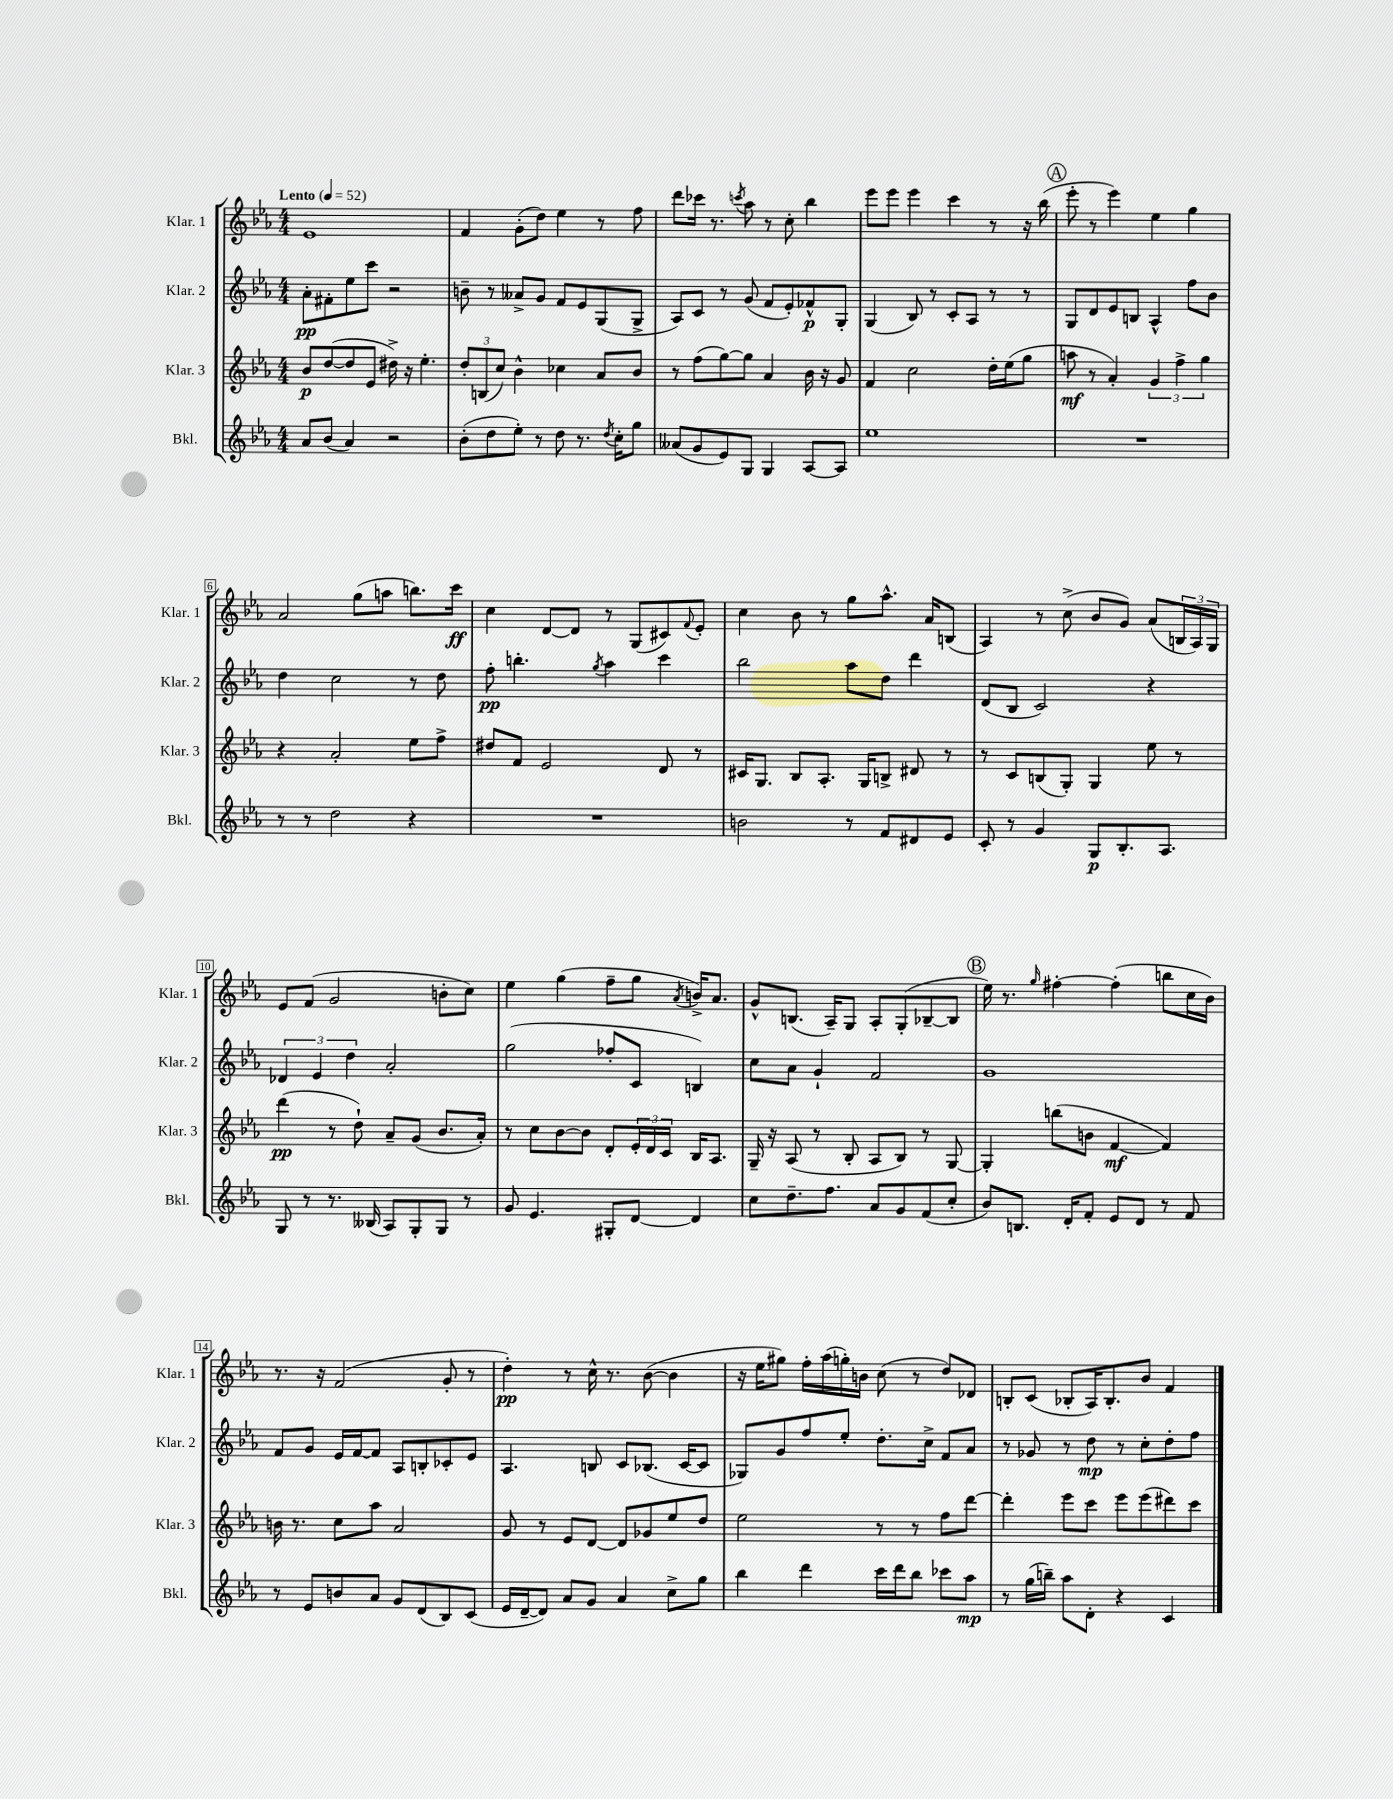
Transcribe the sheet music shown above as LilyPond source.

<<
\new StaffGroup <<
\new Staff = "s0" \with { instrumentName = "Klar. 1" shortInstrumentName = "Klar. 1" } {
    \clef treble \key ees \major \numericTimeSignature \time 4/4 \tempo "Lento" 4 = 52
    ees'1 |
    f'4 g'8-.( d''8) ees''4 r8 f''8 |
    d'''8 ces'''16 r8. \acciaccatura { c'''8 } aes''8 r8 c''8-. bes''4 |
    ees'''8 ees'''8 ees'''4 c'''4 r8 r16 bes''16( |
    \mark \markup { \circle "A" } ees'''8-. r8 ees'''4) ees''4 g''4 |
    aes'2 g''8( a''8 b''8.) c'''16\ff |
    c''4 d'8~ d'8 r8 g8( cis'8) \appoggiatura { f'8 } ees'8-. |
    c''4 bes'8 r8 g''8 aes''8.-^ aes'16 b8( |
    aes4) r8 c''8->( bes'8 g'8) aes'8( \tuplet 3/2 { b16 aes16) g16 } |
    ees'8 f'8( g'2 b'8-. c''8) |
    ees''4 g''4( f''8-- g''8 \acciaccatura { aes'8 } b'16->) aes'8. |
    g'8-^ b8.( aes16--) g8 aes8-. g8-.( bes8~-- bes8 |
    \mark \markup { \circle "B" } ees''16) r8. \grace { g''16 } fis''4~-. fis''4-.( b''8 c''16 bes'16) |
    r8. r16 f'2( g'8-. r8 |
    d''4-.\pp) r8 c''16-^ r8. bes'8~( bes'4 |
    r16 ees''16 gis''8) f''16-. aes''16( g''16-.) b'16 c''8( r8 d''8) des'8 |
    b8-. c'8( bes8-. aes16) bes8.-. bes'8 f'4 \bar "|." |
}
\new Staff = "s1" \with { instrumentName = "Klar. 2" shortInstrumentName = "Klar. 2" } {
    \clef treble \key ees \major \numericTimeSignature \time 4/4
    aes'8-.\pp fis'8-. ees''8 c'''8 r2 |
    b'8-- r8 aeses'8-> g'8 f'8 ees'8 g8( g8-> |
    aes8) c'8 r8 g'8( f'8 ees'8-.) fes'8-^\p g8-. |
    g4( bes8) r8 c'8-. aes8 r8 r8 |
    \mark \markup { \circle "A" } g8 d'8 ees'8 b8 aes4-^ f''8 bes'8 |
    d''4 c''2 r8 d''8 |
    f''8-.\pp b''4.-. \acciaccatura { g''8 } aes''4 c'''4 |
    bes''2 aes''8 d''8 d'''4 |
    d'8( bes8 c'2) r4 |
    \tuplet 3/2 { des'4 ees'4 d''4 } aes'2-. |
    g''2( fes''8-. c'8 b4) |
    c''8 aes'8 g'4-! f'2 |
    \mark \markup { \circle "B" } g'1 |
    f'8 g'8 ees'16 f'16~ f'8 aes8 b8-. ces'8-. ees'8 |
    aes4. b8 c'8 bes8.( c'16~ c'8 |
    ges8) g'8 f''8 ees''8-. d''8.-. c''16-> f'8 aes'8 |
    r8 ges'8 r8 d''8\mp r8 c''8-. d''8-. f''8 \bar "|." |
}
\new Staff = "s2" \with { instrumentName = "Klar. 3" shortInstrumentName = "Klar. 3" } {
    \clef treble \key ees \major \numericTimeSignature \time 4/4
    bes'8\p d''8~( d''8 ees'8 dis''16->) r16 ees''4.-. |
    \tuplet 3/2 { d''8-. b8( c''8) } bes'4-^ ces''4 aes'8 bes'8 |
    r8 f''8( g''8~) g''8 aes'4 bes'16 r16 g'8 |
    f'4 c''2 d''16-. ees''16( g''8 |
    \mark \markup { \circle "A" } a''8\mf r8 aes'4-.) \tuplet 3/2 { g'4 f''4-> g''4 } |
    r4 aes'2-. ees''8 f''8-> |
    dis''8 f'8 ees'2 d'8 r8 |
    cis'16 g8. bes8 aes8.-. g16 b8-> dis'8 r8 |
    r8 c'8 b8( g8-.) g4 ees''8 r8 |
    d'''4\pp( r8 d''8-!) aes'8-- g'8( bes'8. aes'16-.) |
    r8 c''8 bes'8~ bes'8 d'8-. \tuplet 3/2 { ees'16-. d'16 c'16 } bes16 aes8. |
    g16-- r16 aes8( r8 bes8-. aes8 bes8) r8 g8~ |
    \mark \markup { \circle "B" } g4-. b''8( b'8 f'4~\mf f'4) |
    b'16 r8. c''8 aes''8 aes'2 |
    g'8 r8 ees'8 d'8~ d'8 ges'8 ees''8 d''8 |
    ees''2 r8 r8 f''8 d'''8~ |
    d'''4-. ees'''8 c'''8 ees'''8 ees'''8( dis'''8) c'''8 \bar "|." |
}
\new Staff = "s3" \with { instrumentName = "Bkl." shortInstrumentName = "Bkl." } {
    \clef treble \key ees \major \numericTimeSignature \time 4/4
    aes'8 bes'8( aes'4) r2 |
    bes'8-.( d''8 ees''8-.) r8 d''8 r8. \acciaccatura { d''8 } c''16-. g''8 |
    aeses'8( g'8 ees'8) g8 g4 aes8~ aes8 |
    ees''1 |
    \mark \markup { \circle "A" } R1 |
    r8 r8 d''2 r4 |
    R1 |
    b'2 r8 f'8 dis'8 ees'8 |
    c'8-. r8 g'4 g8\p bes8.-. aes8. |
    g8 r8 r8. beses16( aes8) g8-. g8 r8 |
    g'8 ees'4. gis8-. d'8~ d'4 |
    c''8 d''8.-- f''8. aes'8 g'8 f'8( c''8-. |
    \mark \markup { \circle "B" } bes'8) b8. d'16-. f'8-. ees'8 d'8 r8 f'8 |
    r8 ees'8 b'8 aes'8 g'8 d'8( bes8) c'8( |
    ees'16 d'16~-- d'8) aes'8 g'8 aes'4 c''8-> g''8 |
    bes''4 d'''4 c'''16 d'''16 bes''8 ces'''8 aes''8\mp |
    r8 g''16( b''16--) aes''8 d'8-. r4 c'4 \bar "|." |
}
>>
>>
\layout { \context { \Score \override BarNumber.stencil = #(make-stencil-boxer 0.1 0.3 ly:text-interface::print) } }
